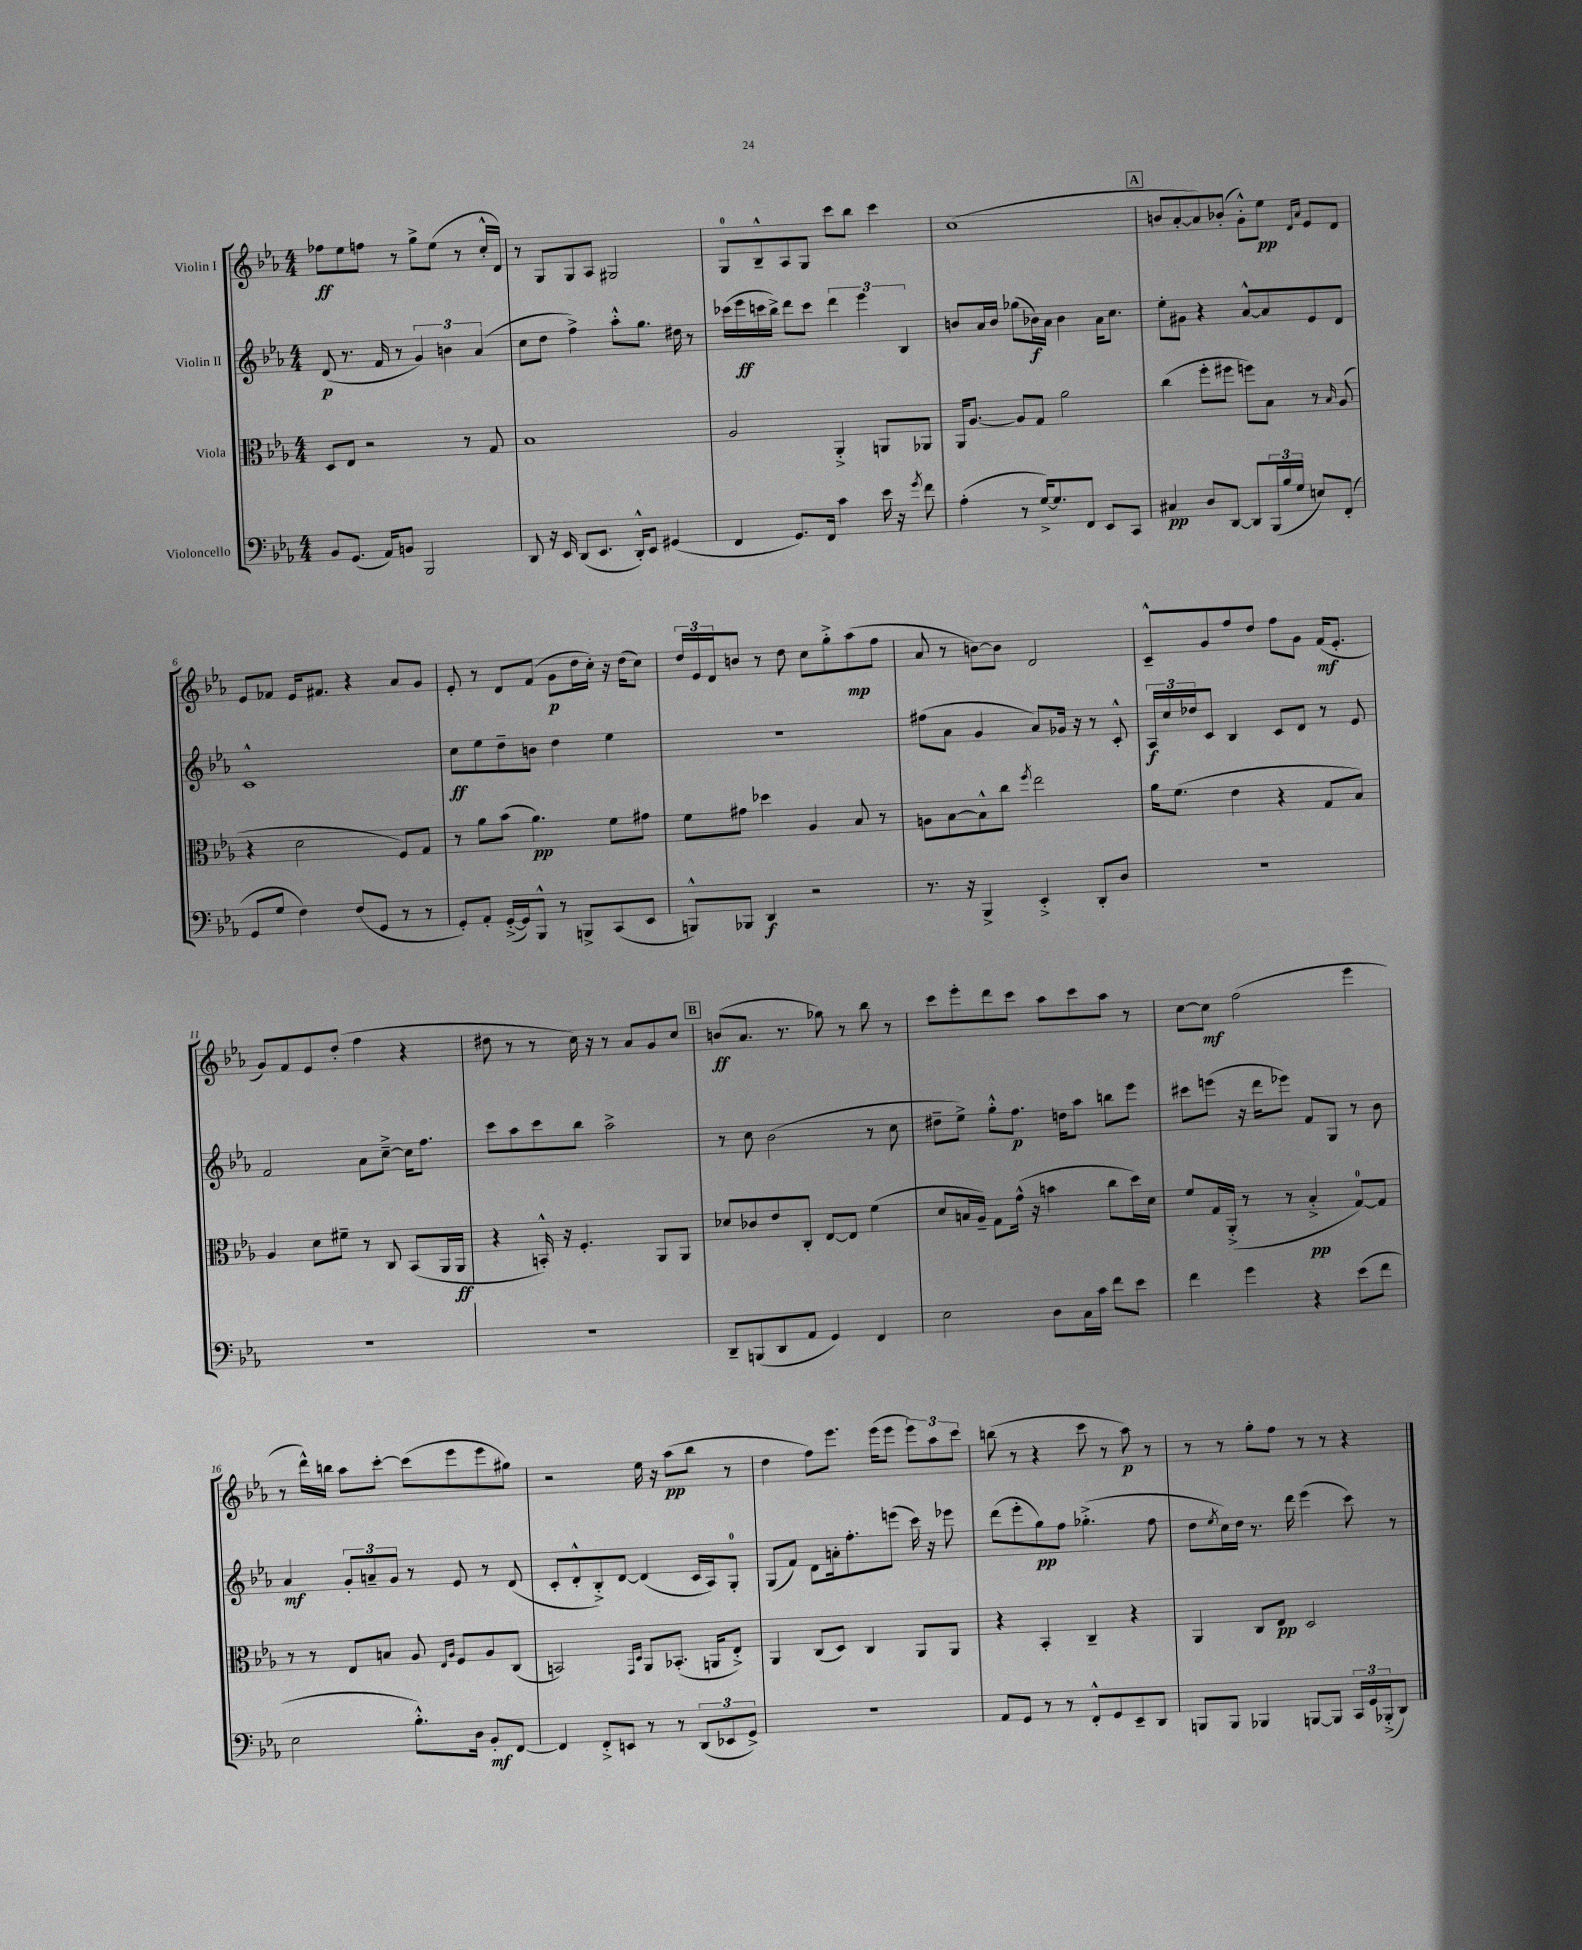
<<
\new StaffGroup <<
\new Staff = "s0" \with { instrumentName = "Violin I" } {
    \clef treble \key ees \major \numericTimeSignature \time 4/4
    fes''8\ff ees''8 f''8 r8 g''8-> ees''8( r8 c''16-.-^ d'16) |
    r8 g8 g8 aes8 gis2 |
    g8-0 bes8---^ aes8 g8 c'''8 bes''8 c'''4 |
    c''1( |
    \mark \markup { \box "A" } b'8 aes'8~-. aes'8) bes'8-.( g'8-.-^) ees''8\pp \grace { d'16 aes'16 } ees'8 d'8 |
    ees'8 fes'8 ees'16 fis'8. r4 aes'8 g'8 |
    ees'8-. r8 d'8 f'8( g'8\p d''16 c''16-.) r16 d''16( c''8) |
    \tuplet 3/2 { d''16 ees'16 d'16 } b'8 r8 d''8 c''8 g''8-.-> aes''8\mp( f''8 |
    aes'8 r8 b'8~) b'8 d'2 |
    c'8---^ g'8 f''8 d''8 f''8 g'8 f'16\mf( ees'8.-. |
    g'8) f'8 ees'8 d''8-.( f''4 r4 |
    dis''8 r8 r8 c''16) r16 r8 aes'8 g'8 c''8 |
    \mark \markup { \box "B" } b'8\ff( aes'8. r8. ges''8) r8 bes''8 r8 |
    c'''8 ees'''8-. d'''8 c'''8 aes''8 c'''8 aes''8 r8 |
    c''8~ c''8\mf f''2( ees'''4 |
    r8 d'''16-^) b''16 aes''8 c'''8~-. c'''8( ees'''8 ees'''8 gis''8) |
    r2 ees''16 r16 aes''8\pp( bes''8 r8 |
    d''4 f''8) ees'''8. ees'''16( ees'''8 \tuplet 3/2 { ees'''8) aes''8 c'''8 } |
    b''8( r8 r4 c'''8 r8 aes''8\p) r8 |
    r8 r8 g''8-. f''8 r8 r8 r4 \bar "|." |
}
\new Staff = "s1" \with { instrumentName = "Violin II" } {
    \clef treble \key ees \major \numericTimeSignature \time 4/4
    d'8\p( r8. f'16 r8 \tuplet 3/2 { g'4) b'4 aes'4( } |
    c''8 d''8 f''4->) aes''8-.-^ g''8. dis''16 r8 |
    ces'''16( ees'''16\ff c'''16 bes''16->) d'''8 c'''8 \tuplet 3/2 { d'''4 ees'''4 bes4 } |
    b'8 aes'16 b'16 ges''8( bes'16\f) aes'16 bes'4 aes'16 c''8. |
    \mark \markup { \box "A" } ees''8-. gis'8 r4 aes'8~-^ aes'8 ees'8 d'8 |
    c'1-^ |
    c''8\ff ees''8 d''8-- b'8 d''4 ees''4 |
    R1 |
    fis''8( aes'8 g'4 aes'8) ges'16 r16 r8 c'8-.-^ |
    \tuplet 3/2 { aes16\f c''16 des''16 } c'8 bes4 c'8 d'8 r8 ees'8 |
    f'2 aes'8 c''8~---> c''16 f''8. |
    c'''8 aes''8 c'''8 bes''8 aes''2-> |
    \mark \markup { \box "B" } r8 c''8 bes'2( r8 c''8 |
    dis''8-- ees''8->) g''8-.-^ f''8.\p d''16 aes''8 b''8 ees'''8 |
    cis'''8 e'''8( r16 d'''16 ees'''8) f'8 g8 r8 bes'8 |
    aes'4\mf \tuplet 3/2 { g'8-. a'8-- g'8 } r8 ees'8 r8 d'8( |
    c'8-. d'8-.-^ bes8-.->) d'8~ d'4( c'16 aes16) g8-0-. |
    g8( f'8) d'8 a'16-. f''8.-. e'''8( c'''16) r16 ees'''8 |
    d'''8( ees'''8-. g''8\pp) f''8 ges''4.-.->( f''8 |
    d''8 \acciaccatura { ees''8 } c''16) d''16 r8. d'''16 ees'''4( c'''8) r8 \bar "|." |
}
\new Staff = "s2" \with { instrumentName = "Viola" } {
    \clef alto \key ees \major \numericTimeSignature \time 4/4
    d8 ees8 r2 r8 g8 |
    bes1 |
    aes2 aes,4-.-> a,8 aes,8 |
    aes,16 aes8.~ aes8 g8 aes'2 |
    \mark \markup { \box "A" } c''4( f''8-. fis''8 f''8) bes8 r8 \grace { bes16 } aes8( |
    r4 d'2 f8) g8 |
    r8 aes'8 bes'8( aes'4.\pp) f'8 gis'8 |
    f'8 gis'8 des''4 aes4 bes8 r8 |
    a8 bes8~ bes8-^ c''8 \acciaccatura { f''8 } ees''2 |
    aes'16 f'8.( ees'4 r4 g8 bes8) |
    aes4 d'8 fis'8-- r8 c8 bes,8( aes,16 aes,16\ff |
    r4 b,16-.-^) r16 f4.-. aes,8 aes,8 |
    \mark \markup { \box "B" } des'8 ces'8 ees'8 c8-. ees8~ ees8 f'4( |
    d'8 b16 aes16--) g8 g'16-^( r16 b'4 c''8 d''16) d'16 |
    f'8 g16 aes,16-.->( r8 r8 bes4-.->\pp g8-0~) g8 |
    r8 r8 ees8 b8 aes8 \grace { ees16 aes16 } f8 aes8 c8( |
    b,2) \grace { g,16 d16 } aes,8 bes,8.-.( a,16 ees8-.->) |
    aes,4 c8( d8) c4 aes,8 aes,8 |
    r4 bes,4-. c4-- r4 |
    aes,4 c8 ees8\pp d2 \bar "|." |
}
\new Staff = "s3" \with { instrumentName = "Violoncello" } {
    \clef bass \key ees \major \numericTimeSignature \time 4/4
    bes,8 g,8.( aes,16) b,8 bes,,2 |
    d,8 r16 ees,16 d,8( ees,8. d,16-.-^) ees,8 gis,4( |
    f,4 g,8.) f,16 c'4 ees'16 r16 \acciaccatura { g'8 } f'8 |
    aes4-.( r8 g16~->) g8. f,8 ees,8 c,8 |
    \mark \markup { \box "A" } cis4\pp d8 d,8~ d,8 \tuplet 3/2 { bes,,16( bes16 g16 } e8) f,8-.( |
    g,8 g8 f4) f8( g,8 r8 r8 |
    g,8-.) aes,8-. g,16~-.->( g,16) bes,,8-^ r8 b,,8-> c,8( ees,8 |
    b,,8-^) bes,,8 d,4\f r2 |
    r8. r16 bes,,4-> ees,4-.-> d,8-. d8 |
    R1 |
    R1 |
    R1 |
    \mark \markup { \box "B" } d,8-- b,,8( d,8 aes,8 g,4) f,4 |
    ees2 d8 c16 c'16 f'8 ees'8 |
    f'4 g'4 r4 ees'8( f'8 |
    ees2 bes8.-.-^) d16 bes,8-.\mf f,8~ |
    f,4 f,8-.-> e,8 r8 r8 \tuplet 3/2 { d,8( ees,8 g,8->) } |
    R1 |
    aes,8 g,8 r8 r8 f,8-.-^ g,8 ees,8-- d,8 |
    b,,8 b,,8 bes,,4 b,,8~ b,,8 \tuplet 3/2 { c,16 g,16 bes,,16-.->( } d,8) \bar "|." |
}
>>
>>
